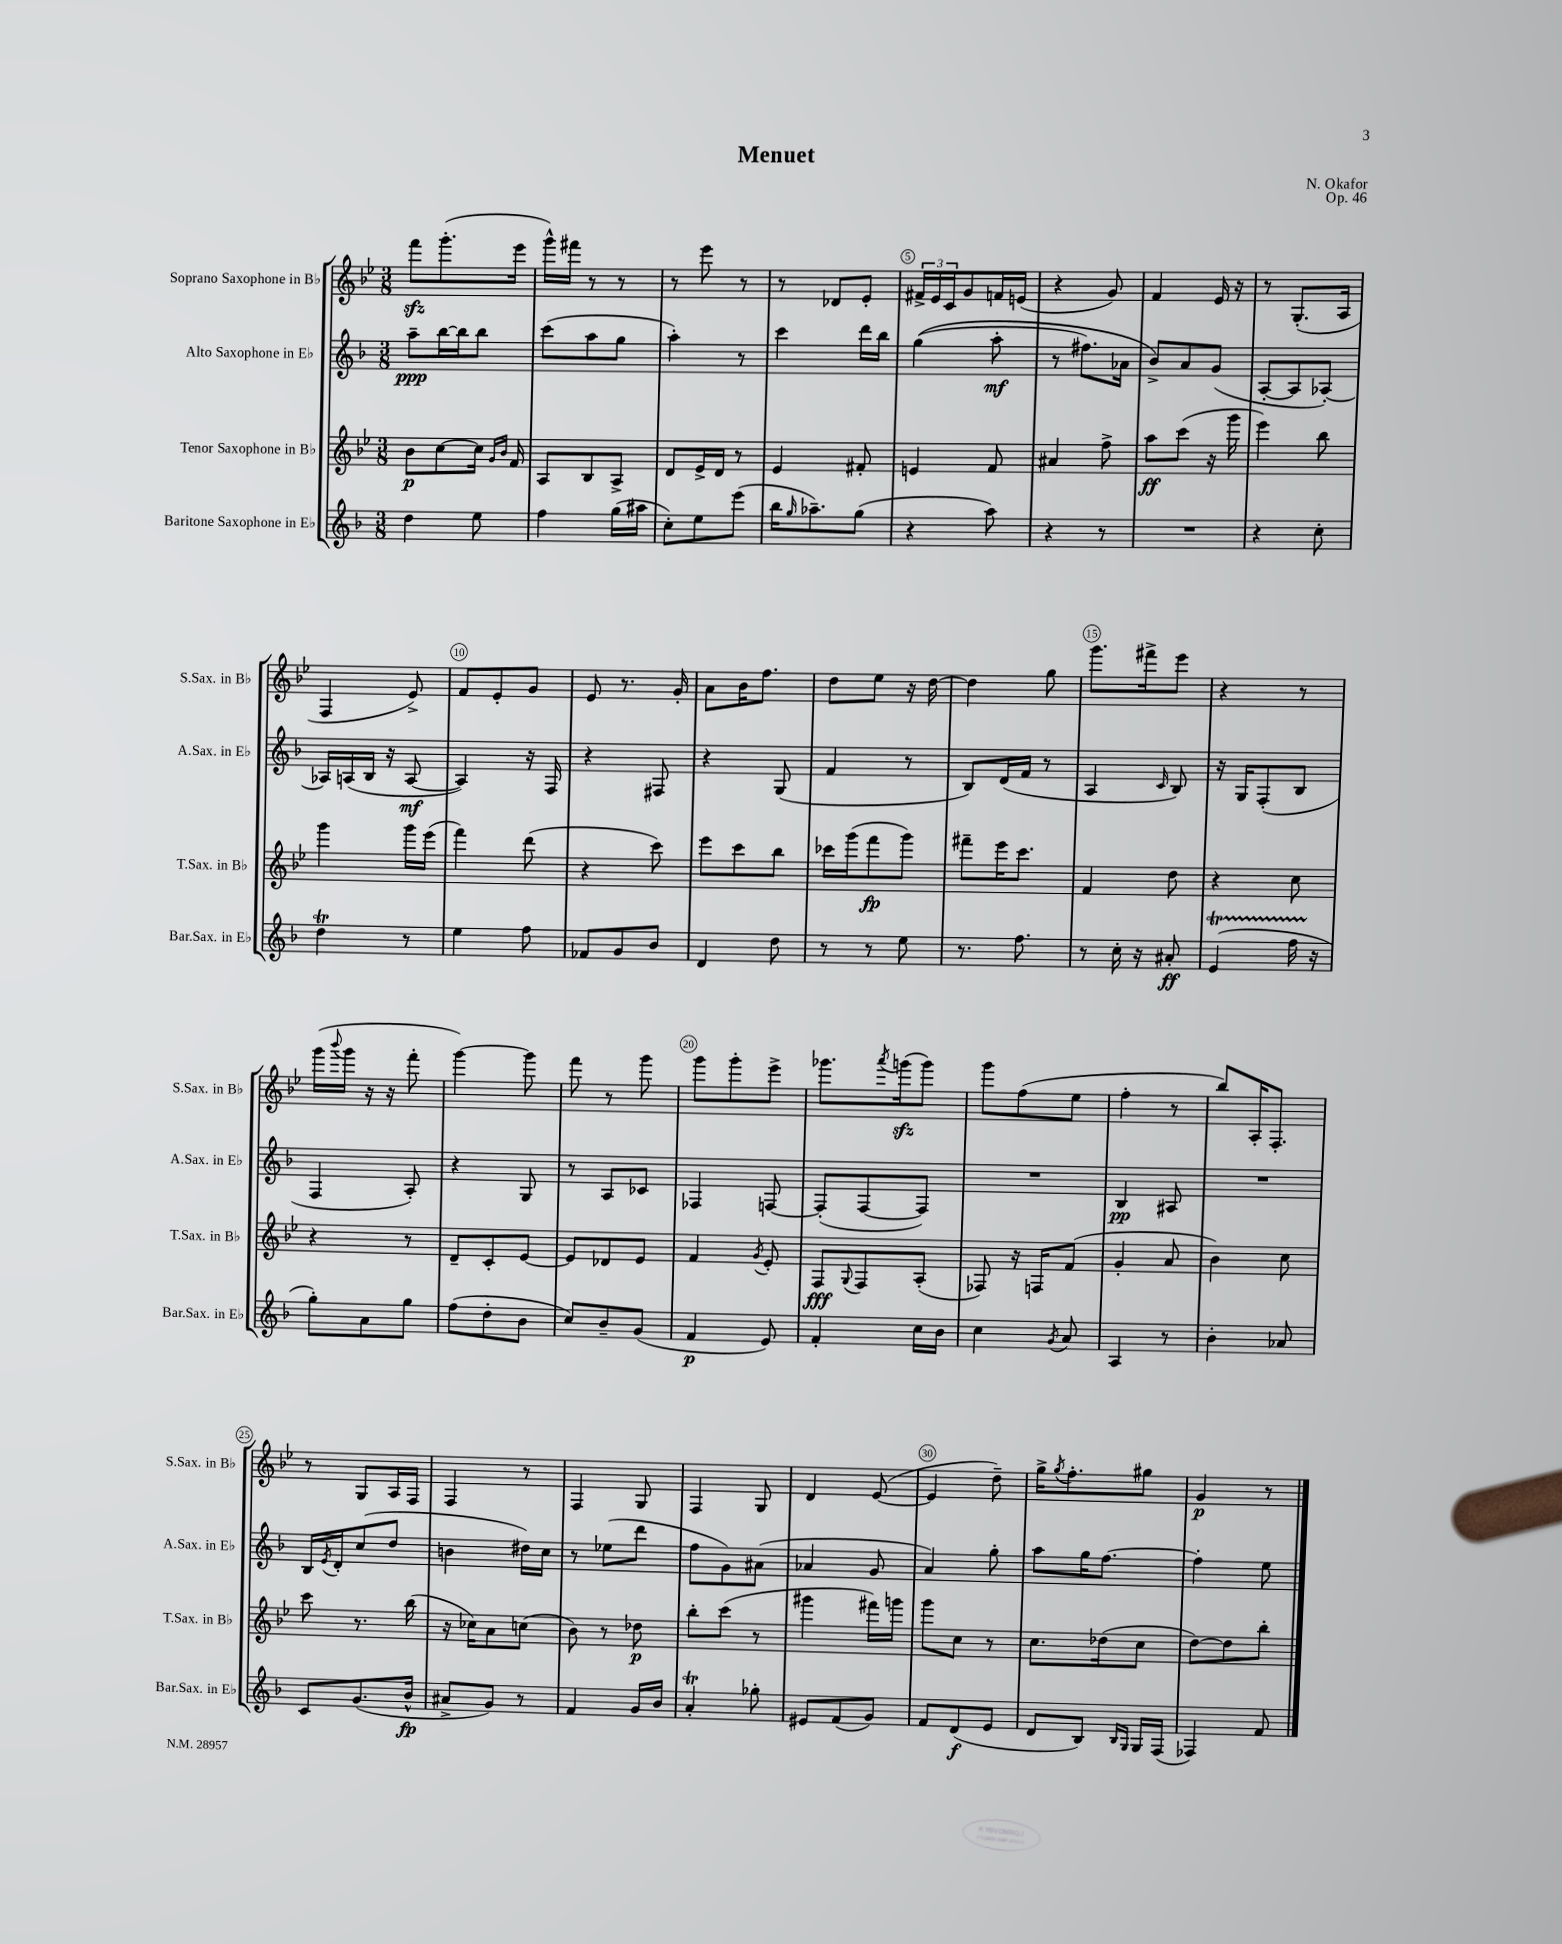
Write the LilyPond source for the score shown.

\header { title = "Menuet" composer = "N. Okafor" opus = "Op. 46" }
<<
\new StaffGroup <<
\new Staff = "s0" \with { instrumentName = "Soprano Saxophone in Bb" shortInstrumentName = "S.Sax. in Bb" } {
    \clef treble \key bes \major \numericTimeSignature \time 3/8
    f'''8\sfz g'''8.-.( ees'''16 |
    g'''16-^) fis'''16 r8 r8 |
    r8 ees'''8 r8 |
    r8 des'8 ees'8-. |
    \tuplet 3/2 { fis'16-> ees'16 c'16 } g'8 f'16 e'16( |
    r4 g'8) |
    f'4 ees'16 r16 |
    r8 g8.-.( a16 |
    f4 ees'8->) |
    f'8 ees'8-. g'8 |
    ees'8 r8. g'16-. |
    a'8 bes'16 f''8. |
    d''8 ees''8 r16 d''16~ |
    d''4 g''8 |
    g'''8. fis'''16-> ees'''8 |
    r4 r8 |
    g'''16( \appoggiatura { bes'''8 } g'''16 r16 r16 f'''8-. |
    g'''4~) g'''8 |
    f'''8 r8 g'''8 |
    g'''8 g'''8-. ees'''8-> |
    ges'''8. \acciaccatura { a'''8 } g'''16\sfz( g'''8) |
    g'''8 f''8( ees''8 |
    f''4-. r8 |
    bes''8) a16-. f8.-. |
    r8 g8 a16 f16 |
    f4 r8 |
    f4 g8 |
    f4 g8 |
    d'4 ees'8~( |
    ees'4 d''8--) |
    g''16-> \acciaccatura { g''8 } f''8.-. gis''8 |
    g'4\p r8 \bar "|." |
}
\new Staff = "s1" \with { instrumentName = "Alto Saxophone in Eb" shortInstrumentName = "A.Sax. in Eb" } {
    \clef treble \key f \major \numericTimeSignature \time 3/8
    a''8--\ppp bes''16~ bes''16 bes''8 |
    c'''8( a''8 g''8 |
    a''4-.) r8 |
    c'''4 d'''16 bes''16 |
    g''4(\( a''8-.\mf |
    r8 fis''8.) aes'16 |
    bes'8->\) a'8 g'8( |
    a8~-. a8 aes8~-.) |
    aes16 a16( bes16 r16 a8~\mf |
    a4) r16 f16 |
    r4 fis8 |
    r4 g8( |
    f'4 r8 |
    bes8) d'16( f'16 r8 |
    a4 \grace { c'16 } bes8) |
    r16 g16 f8-.( bes8 |
    f4 a8-.) |
    r4 g8 |
    r8 a8 ces'8 |
    fes4 f8~ |
    f8-.( f8~ f8) |
    R4. |
    bes4\pp ais8 |
    R4. |
    bes16 \acciaccatura { e'8 } d'16-. c''8( d''8 |
    b'4 dis''16) c''16 |
    r8 ees''8( d'''8 |
    f''8 g'8) ais'8( |
    aes'4 g'8 |
    a'4) g''8-. |
    a''8 g''16 f''8.~ |
    f''4-. e''8 \bar "|." |
}
\new Staff = "s2" \with { instrumentName = "Tenor Saxophone in Bb" shortInstrumentName = "T.Sax. in Bb" } {
    \clef treble \key bes \major \numericTimeSignature \time 3/8
    bes'8\p c''8~ c''16 \grace { g'16 bes'16 } f'16 |
    a8 bes8 a8-> |
    d'8 ees'16-> d'16 r8 |
    ees'4 fis'8-. |
    e'4 f'8 |
    ais'4 f''8-> |
    a''8\ff c'''8( r16 g'''16 |
    ees'''4) bes''8 |
    g'''4 g'''16 ees'''16( |
    f'''4) d'''8( |
    r4 c'''8) |
    ees'''8 c'''8 bes''8 |
    ces'''16 g'''16( f'''8\fp g'''8) |
    fis'''8-- ees'''16 c'''8. |
    f'4 d''8 |
    r4 c''8 |
    r4 r8 |
    d'8-- c'8-. ees'8~ |
    ees'8 des'8 ees'8 |
    f'4 \acciaccatura { g'8 } ees'8-. |
    f8\fff \appoggiatura { g8 } f8 a8-.( |
    fes8) r16 f16 f'8( |
    g'4-. a'8 |
    bes'4) c''8 |
    c'''8 r8. bes''16( |
    r16 ces''16) a'8 c''8( |
    bes'8) r8 des''8\p |
    bes''8-. c'''8( r8 |
    gis'''4 fis'''16) g'''16 |
    g'''8 c''8 r8 |
    c''8. des''16( c''8 |
    d''8~) d''8 bes''8-. \bar "|." |
}
\new Staff = "s3" \with { instrumentName = "Baritone Saxophone in Eb" shortInstrumentName = "Bar.Sax. in Eb" } {
    \clef treble \key f \major \numericTimeSignature \time 3/8
    d''4 e''8 |
    f''4 g''16( ais''16 |
    c''8-.) e''8 e'''8( |
    bes''16 \grace { g''16 } aes''8.--) g''8( |
    r4 a''8) |
    r4 r8 |
    R4. |
    r4 c''8-. |
    d''4\trill r8 |
    e''4 f''8 |
    fes'8 g'8 bes'8 |
    d'4 d''8 |
    r8 r8 e''8 |
    r8. f''8. |
    r8 c''16-. r16 ais'8-.\ff |
    e'4\startTrillSpan( f''16 r16\stopTrillSpan |
    g''8-.) a'8 g''8 |
    f''8( d''8-. bes'8 |
    c''8) bes'8-- g'8( |
    f'4\p e'8) |
    f'4-. c''16 bes'16 |
    c''4 \acciaccatura { g'8 } a'8 |
    a4 r8 |
    bes'4-. aes'8 |
    c'8 g'8.( bes'16-^\fp |
    ais'8-> g'8) r8 |
    f'4 g'16 bes'16 |
    a'4-.\trill ges''8-. |
    eis'8 f'8( g'8) |
    f'8 d'8\f( e'8 |
    d'8 bes8) \grace { bes16 g16 } g16 f16( |
    fes4) f'8 \bar "|." |
}
>>
>>
\layout { \context { \Score \override BarNumber.break-visibility = ##(#f #t #t) barNumberVisibility = #(every-nth-bar-number-visible 5) \override BarNumber.stencil = #(make-stencil-circler 0.1 0.3 ly:text-interface::print) } }
